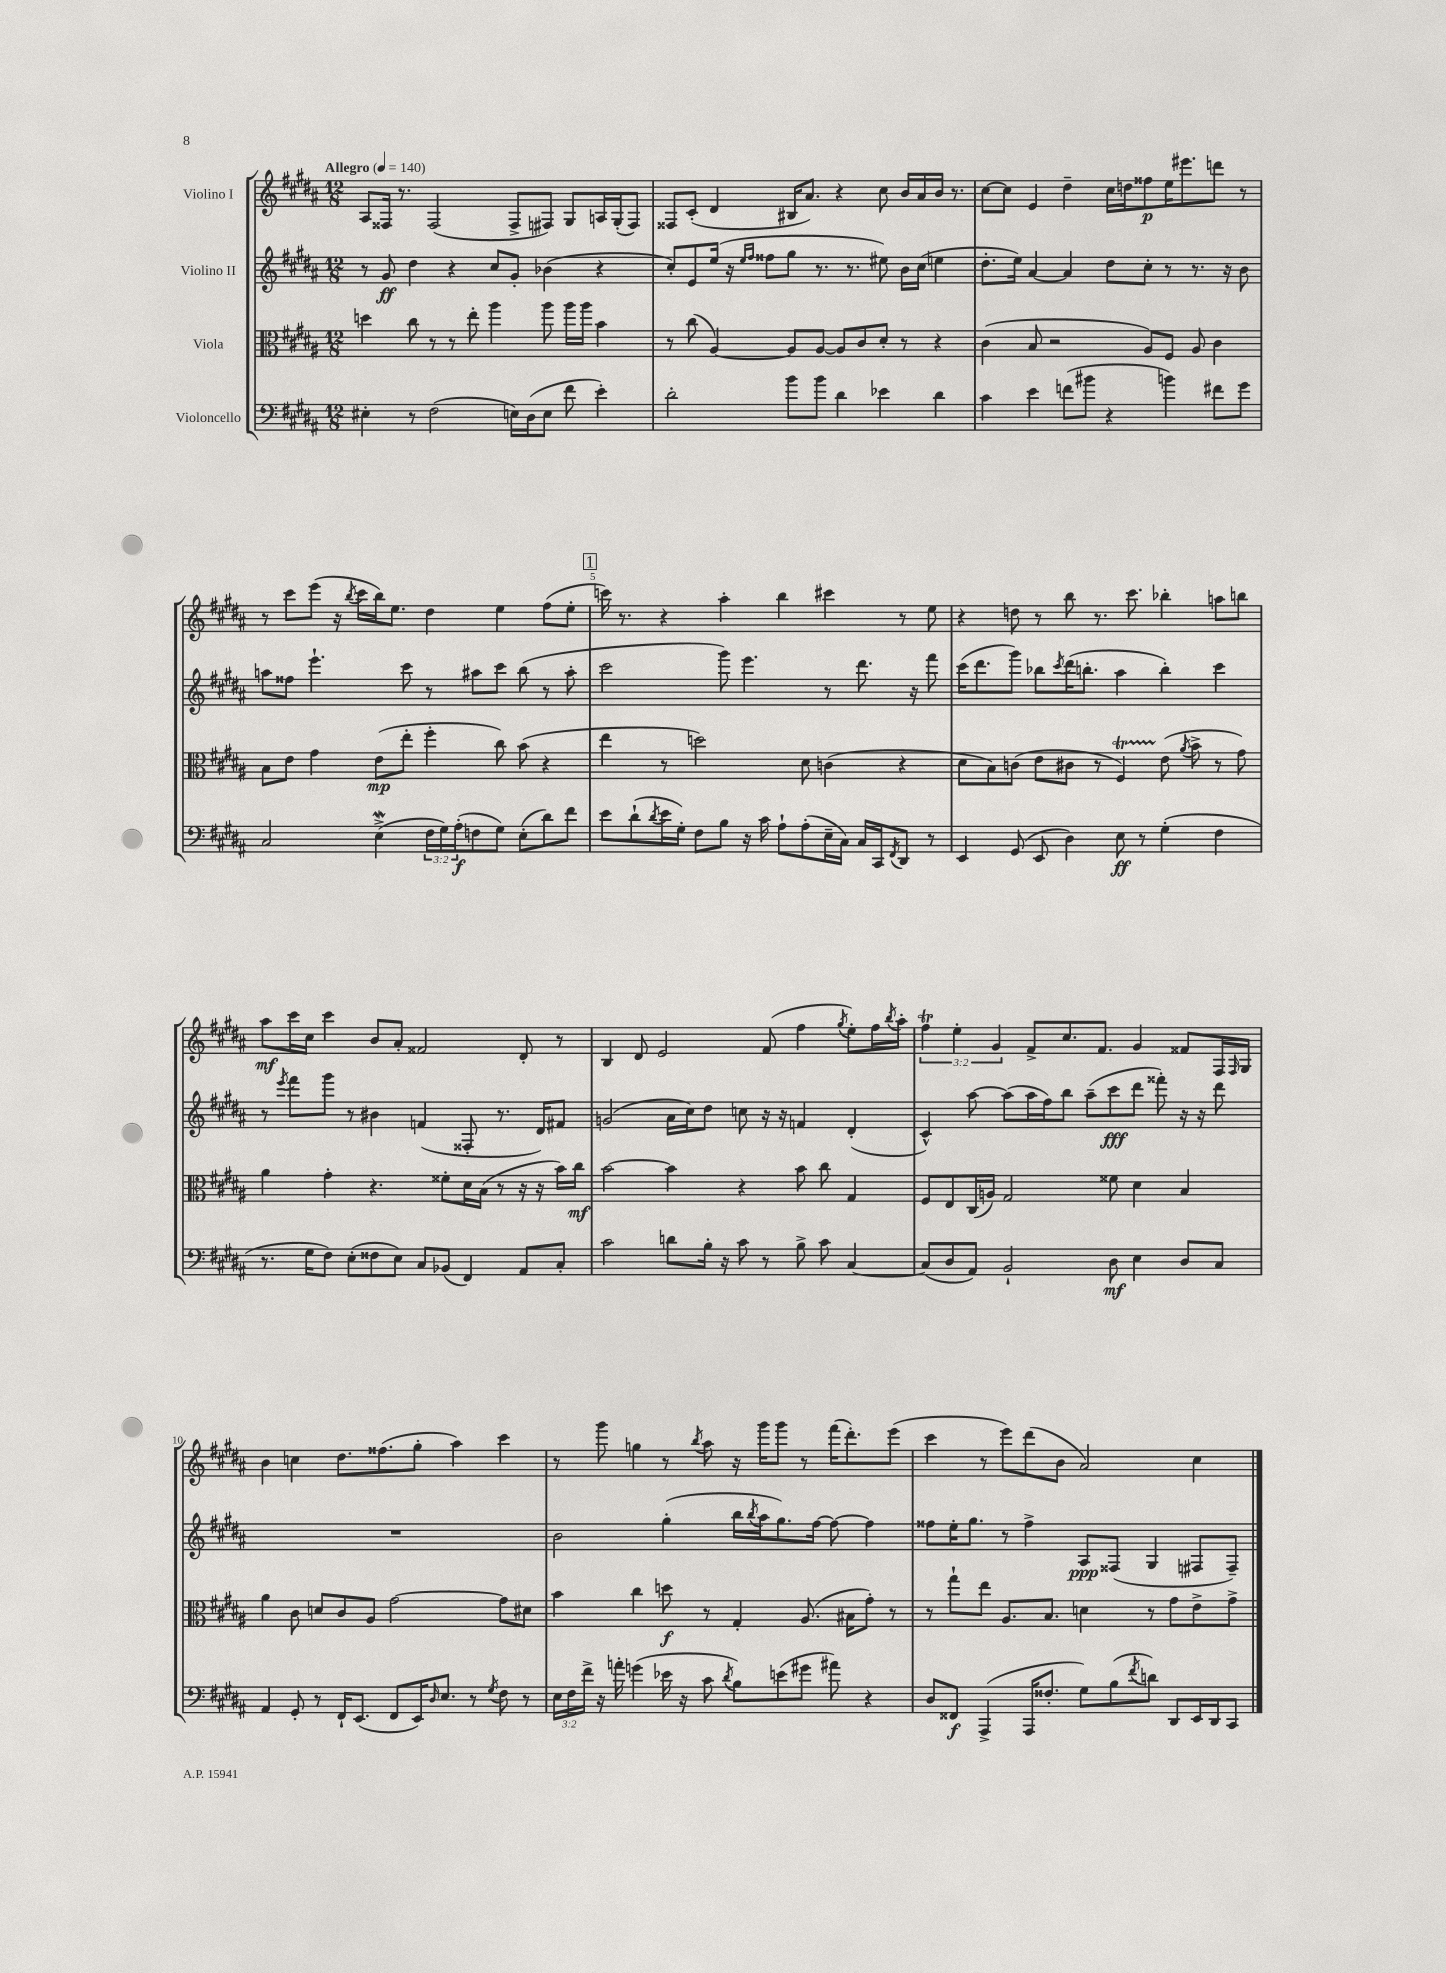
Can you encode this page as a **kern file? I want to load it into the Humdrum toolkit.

**kern	**kern	**kern	**kern
*staff4	*staff3	*staff2	*staff1
*clefF4	*clefC3	*clefG2	*clefG2
*k[f#c#g#d#a#]	*k[f#c#g#d#a#]	*k[f#c#g#d#a#]	*k[f#c#g#d#a#]
*M12/8	*M12/8	*M12/8	*M12/8
*MM140	*MM140	*MM140	*MM140
4E#'	4dd	8r	8A#
.	.	8g#	16F##
.	.	.	8.r
8r	8cc#	4dd#	.
(2F#	8r	.	(2F##
.	8r	4r	.
.	8ee'	.	.
.	4aa#	8cc#	.
16E)	.	8g#'	8F##^
(16D#	.	.	.
8E	8aa#	(4b-	8F#)
8f#	16aa#	.	8G#
.	16aa#	.	.
4e')	4b	4r	16A
.	.	.	(16G#'
.	.	.	8F#)
=	=	=	=
2d#'	8r	8cc#')	8F##
.	(8cc#	8e	(8c#'
.	[4A#)	(16ee	4d#
.	.	16r	.
.	.	16qqee	.
.	.	16qqff#	.
.	.	8ff##	.
8b	8A#]	8gg#	16B#
.	.	.	8.a#)
8b	[8A#	8.r	.
4d#	8A#]	.	4r
.	.	8.r	.
.	8c#	.	.
4e-	8d#'	8ee#)	8cc#
.	8r	16b	16b
.	.	(16cc#	16a#
4d#	4r	4ee	16b
.	.	.	8.r
=	=	=	=
4c#	(4c#	8.dd#'	[8cc#
.	.	.	8cc#]
.	.	16ee)	.
4e	8B	[4a#	4e
.	2r	.	.
(8f	.	4a#]	4dd#~
8b#	.	.	.
4r	.	8dd#	16cc#
.	.	.	16dd
.	8A#)	8cc#'	8ff##
4b)	8F#	8r	16ee
.	.	.	8.eee#
.	8A#	8.r	.
8f#	4c#	.	8ddd
.	.	16r	.
8g#	.	8b	8r
=	=	=	=
2C#	8B	8aa	8r
.	8e	8ff##	8ccc#
.	4g#	4.eee`	(8eee
.	.	.	16r
.	.	.	8qbb
.	.	.	16ccc#
(4E^	(8e	.	16bb)
.	.	.	8.ee
.	8ee'	8ccc#	.
24F#	4ff#'	8r	4dd#
24G#)	.	.	.
(24A#'	.	.	.
8F	.	8aa#	.
8G#)	8cc#)	8ccc#	4ee
(8E'	(8b	(8bb	.
8d#)	4r	8r	(8ff#
8f#	.	8aa#'	8ee'
=	=	=	=
8e	4ee	2ccc#	16ccc)
.	.	.	8.r
(8d#`	.	.	.
8qd#	.	.	.
16e	8r	.	4r
16G#')	.	.	.
8F#	2dd)	.	.
8B	.	8ggg#)	4aa#'
16r	.	4.eee	.
16c#	.	.	.
8A#`	.	.	4bb
(8A#'	8d#	.	.
16E~	(4c	8r	4ccc#
16C#)	.	.	.
16C#	.	8.ddd#	.
16CC#	.	.	.
8qFF#	.	.	.
8DD#	4r	.	8r
.	.	16r	.
8r	.	8fff#	8ee
=	=	=	=
4EE	8d#	(16ccc#	4r
.	.	8.ddd#	.
.	8B)	.	.
(8GG#	(8c	8ggg#)	8dd
8EE	8e	8bb-	8r
.	.	8qccc#	.
4D#)	8c#	(16ddd#	8bb
.	.	8.bb'	.
.	8r	.	8.r
8E	4F#)	4aa#	.
.	.	.	8.ccc#
8r	.	.	.
(4G#'	(8e	4bb')	4bb-'
.	8qa#	.	.
.	8b^	.	.
4F#	8r	4ccc#	8aa
.	8g#)	.	8bb
=	=	=	=
8.r	4a#	8r	8aa#
.	.	8qeee	.
.	.	8fff#	16ccc#
16G#	.	.	16cc#
8F#)	4g#'	8ggg#	4ccc#
(8E'	.	8r	.
8F##	4.r	4b#	8b
8E)	.	.	8a#'
8C#	.	(4f	2f##
(8BB-	8f##'	.	.
4FF#)	16d#	8F##'	.
.	(16B	.	.
.	8r	8.r	.
8AA#	16r	.	8d#'
.	16r	16d#)	.
8C#'	16b)	8f#	8r
.	16cc#	.	.
=	=	=	=
2c#	[2b	(2g	4B
.	.	.	8d#
.	.	.	2e
8d	4b]	16a#	.
.	.	16cc#)	.
16B'	.	8dd#	.
16r	.	.	.
8c#	4r	8cc	.
8r	.	16r	(8f#
.	.	16r	.
8B^	8b	4f	4ff#
8c#	8cc#	.	.
.	.	.	8qgg#
[4C#	4G#	(4d#'	8ee')
.	.	.	16ff#
.	.	.	8qbb
.	.	.	16aa#'
=	=	=	=
(8C#]	8F#	4c#^^)	6ff#
8D#	8E	.	.
.	.	.	6ee'
8AA#)	(16C#	[8aa#	.
.	16A)	.	.
.	.	.	6g#
2BB`	2G#	(8aa#]	.
.	.	16aa#	8f#^
.	.	16ff#)	.
.	.	8bb	8.cc#
.	.	(8aa#~	.
.	.	.	8.f#
8D#	8f##	8ccc#	.
4E	4d#	8ddd#	4g#
.	.	8fff##')	.
8D#	4B	16r	8f##
.	.	16r	.
8C#	.	8ddd#	16F#
.	.	.	16qqF#
.	.	.	16G#
=	=	=	=
4AA#	4a#	1.r	4b
8GG#'	8c#	.	4cc
8r	8d	.	.
16FF#`	8c#	.	8.dd#
(8.EE	.	.	.
.	8A#	.	.
.	.	.	(8.ff##
8FF#	[2g#	.	.
16EE)	.	.	8gg#'
16qqD#	.	.	.
8.E	.	.	.
.	.	.	4aa#)
8r	.	.	.
8qG#	.	.	.
8F#	8g#]	.	4ccc#
8r	8d#	.	.
=	=	=	=
24E	4b	2b	8r
24F#	.	.	.
24f#^	.	.	.
16r	.	.	8ggg#
16a'	.	.	.
(4g	4cc#	.	4gg
16e-	8dd	(4gg#'	8r
16r	.	.	.
.	.	.	8qbb
8c#	8r	.	8aa#
8qd#	.	.	.
8B)	4G#'	16bb	16r
.	.	8qbb	.
.	.	16aa#	16ggg#
(8e	.	8.gg#)	8ggg#
8g#	(8.A#	.	8r
.	.	[16ff#	.
8a#)	.	8ff#_	(16fff#
.	16B#	.	8.ddd#')
4r	8g#')	4ff#]	.
.	8r	.	(8eee
=	=	=	=
8D#	8r	8ff##	4ccc#
8FF##	8gg#`	16ee'	.
.	.	8.gg#	.
(4AAA#^	8ee	.	8r
.	8.A#	8r	8eee)
16AAA#	.	4ff##^	(8ddd#
8.F##'	8.B	.	.
.	.	.	8b
8G#)	4d	8A#	2a#)
(8B	.	(8F##	.
8qf#	.	.	.
8d)	8r	4G#	.
8DD#	8g#	.	.
16EE	8e^	8F#	4cc#
16DD#	.	.	.
8CC#	8g#^	8F#~)	.
==	==	==	==
*-	*-	*-	*-
